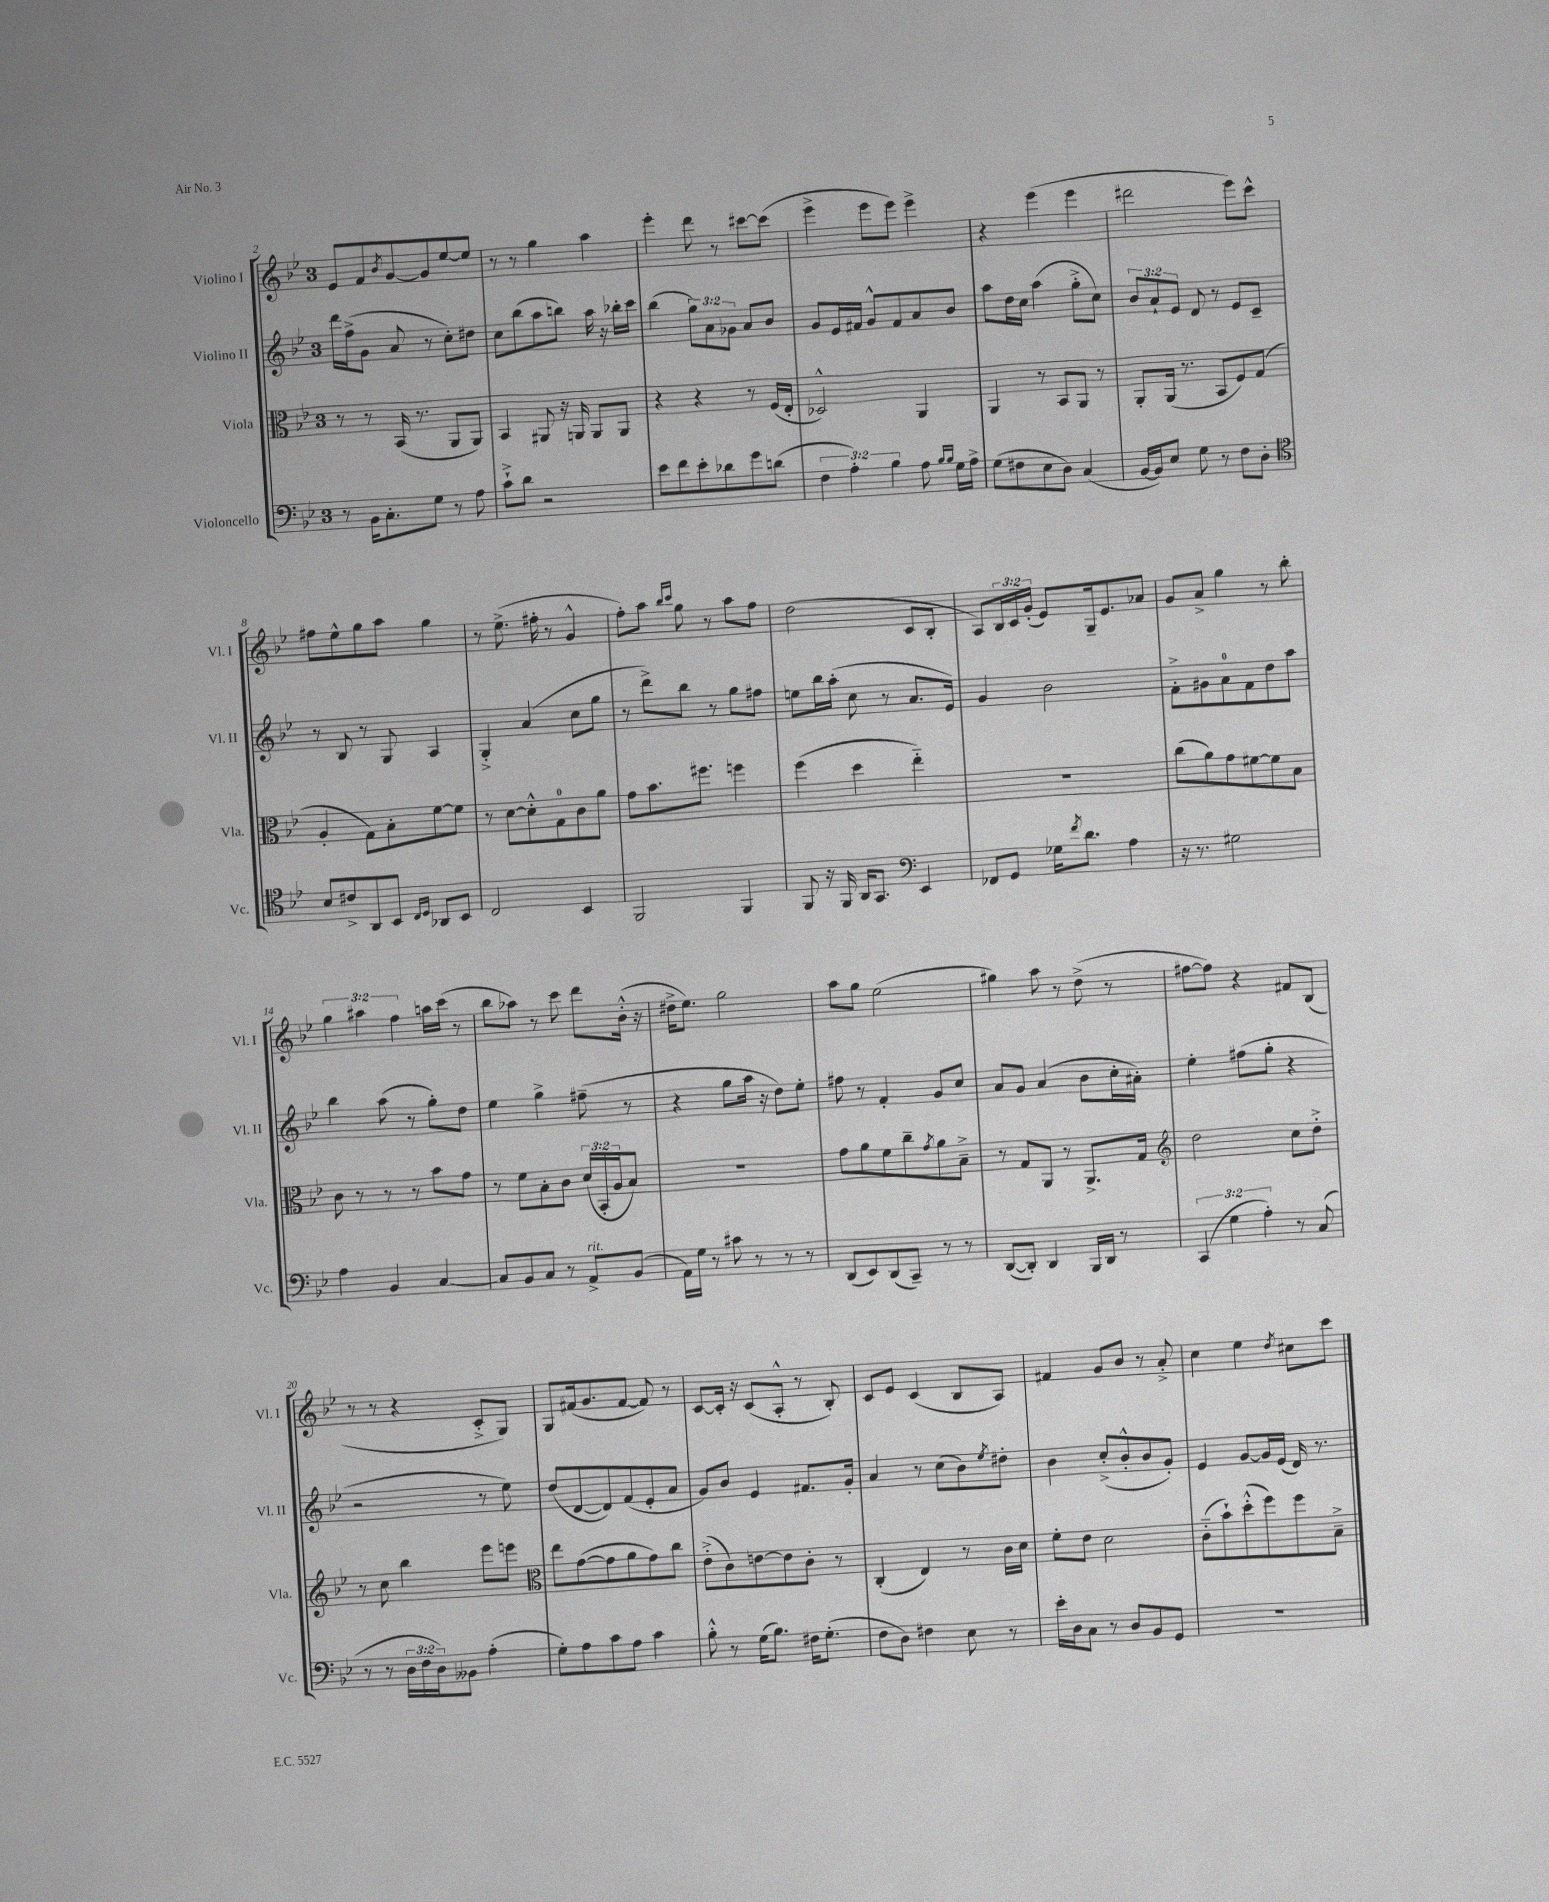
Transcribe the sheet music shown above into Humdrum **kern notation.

**kern	**kern	**kern	**kern
*staff4	*staff3	*staff2	*staff1
*clefF4	*clefC3	*clefG2	*clefG2
*k[b-e-]	*k[b-e-]	*k[b-e-]	*k[b-e-]
*M3/4	*M3/4	*M3/4	*M3/4
8r	8r	16ddd\LL	8e-/L
.	.	(16ff^\J	.
16BB-\LK	8r	8g\J	8f/
8.C'\	.	.	.
.	.	.	8qb-/
.	(16BB-/	8a/	[8g/
.	8.r	.	.
8G\J	.	8r	8g/]
8r	8AA/L	8cc'\L)	[8ee-/
8A\	8AA/J)	8dd#\J	8ee-/]J
=	=	=	=
8c`^\L	4BB-/	8cc\L	8r
8d\J	.	(8bb-\	8r
2r	8AA#/	8aa\	4gg\
.	16r	8bb\J)	.
.	16AA/	.	.
.	8AA/L	16aa\	4aa\
.	.	16r	.
.	8AA/J	16bb-'\LL	.
.	.	16ccc\JJ	.
=	=	=	=
8e-\L	4r	(4bb-\	4eee-'\
8f\	.	.	.
8e-'\	4r	12gg\L)	8ddd\
.	.	12a\	.
8d-\	.	.	8r
.	.	12g-\J	.
8g\	8r	8a/L	[8ccc#\L
(8d\J	(16F/LL	8b-/J	(8ccc#\]J
.	16E-'/JJ	.	.
=	=	=	=
6F\	2D-^^/)	8g/L	4eee-^\
.	.	16e-/L	.
6A'\)	.	.	.
.	.	16f#/JJ	.
.	.	8g^^/L	8eee-\L
6B-\	.	.	.
.	.	8f#/	8eee-\J)
8A\	4AA/	8a/	4eee-^\
16qqB-/LL	.	.	.
16qqB-/JJ	.	.	.
16G\LL	.	8b-/J	.
16A^\JJ	.	.	.
=	=	=	=
(8G\L	4AA/	8aa\L	4r
8F#\	.	16dd\L	.
.	.	16cc\JJ	.
8E-\	8r	(4aa\	(4eee-\
8D\J)	8BB-/L	.	.
(4C/	8AA/J	8gg'^\L	4eee-\
.	8r	8cc\J)	.
=	=	=	=
[16BB-/LL	8AA'/L	12b-/L	2ddd#\
16BB-/]J)	.	.	.
.	.	12a`/	.
8E-/J	(16AA/Jk	.	.
.	.	12e-/J	.
.	8.r	.	.
8G\	.	8d/	.
8r	8BB-/L	8r	.
8F\L	8F/)	8e-/L	8eee-\L)
8D'\J	(8G/J	8c~/J	8ccc^^\J
=	=	=	=
*clefC4	*	*	*
8B-/L	4A'/	8r	8ff#\L
8c#^/	.	8B-/	8ee-^^\
8AA/	8G\L)	8r	8gg\
8BB-/J	8B-'\	8G/	8aa\J
16qqC/LL	.	.	.
16qqD/JJ	.	.	.
8AA-/L	[8f\	4A/	4gg\
8BB-/J	8f\]J	.	.
=	=	=	=
2C/	8r	4G'^/	8r
.	[8d\L	.	(8.ee-^\
.	8d'^^\]	(4a/	.
.	.	.	16ff#'\
.	8G\	.	8r
4BB-/	8c\	8cc\L	4g^^/
.	8a\J	8gg\J	.
=	=	=	=
2FF/	8g\L	8r	8ff'\L)
.	8.b-\	8ddd^\L)	8aa\J
.	.	.	16qqbb-/LL
.	.	.	16qqccc/JJ
.	.	8bb-\J	8gg\
.	8.ff#\J	.	.
.	.	8r	8r
4FF/	4ff\	8gg\L	8aa\L
.	.	8ff#\J	8ff\J
=	=	=	=
8FF/	(4ff\	8ee\L	(2dd\
16r	.	16bb-\L	.
16FF/	.	(16aa'\JJ	.
16AA/LK	4dd\	8cc\	.
8.GG/J	.	.	.
.	.	8r	.
*clefF4	*	*	*
4EE-/	4ee-'~\)	8.a/L	8c/L
.	.	.	8B-'/J
.	.	16e-/Jk)	.
=	=	=	=
8FF-/L	2.r	4g/	8A/L)
8GG/J	.	.	24B-/L
.	.	.	24c/
.	.	.	(24g'/JJ
16G-\LK	.	2b-\	8e-/L)
8qf/	.	.	.
8.d\J	.	.	.
.	.	.	16G~/k
.	.	.	8.e-/
4A\	.	.	.
.	.	.	8a-/J
=	=	=	=
16r	(8cc\L	8f'^\L	8g/L
8.r	.	.	.
.	8a\)	8g#\	8a^/J
2G#\	8g\	8a\	4gg\
.	[8f#\	8f\	.
.	8f#\]	8dd\	8r
.	8B-\J	8aa\J	8bb-'\
=	=	=	=
4A\	8c\	4bb-\	6gg\
.	8r	.	.
.	.	.	6aa#\
4BB-/	8r	(8aa\	.
.	.	.	6ff\
.	8r	8r	.
[4C/	8b-\L	8gg'\L)	16aa\LL
.	.	.	(16ccc\JJ
.	8g\J	8dd\J	8r
=	=	=	=
8C/]L	8r	4ee-\	8bb-\L
8BB-/	8f\L	.	8aa-\J)
8C/J	8B-'\	4gg^\	8r
8r	8c\J	.	8ccc\
8AA^/L	(24d/LL	(8ff#~\	8ddd\L
.	24BB-'/	.	.
.	24A/J	.	.
(8BB-/J	8B-/J)	8r	(16b-'^^\Jk
.	.	.	16r
=	=	=	=
16AA\LL)	2.r	4r	16dd#^\LK
16G\JJ	.	.	8.ee-\J)
8r	.	.	.
8c#\	.	8gg\L	2gg\
8r	.	16aa\Jk	.
.	.	16r	.
8r	.	8dd\L)	.
8r	.	8ee-'\J	.
=	=	=	=
(8DD/L	8g\L	8ff#\	8aa\L
8EE-/)	8a\	8r	8gg\J
(8DD/	8f\	4f'/	(2ee-\
8CC~/J)	8cc~\	.	.
.	8qg/	.	.
8r	8a\	8g/L	.
8r	8B-~^\J	8cc/J	.
=	=	=	=
([8DD/L	8r	8a/L	4gg#\)
8DD'/]J)	8G/L	8g/J	.
4DD/	8AA/J	(4a/	8aa\
.	8r	.	8r
16BBB-/LL	8.AA^/L	8b-\L	(8dd^\
16DD/JJ	.	.	.
8r	.	16cc'\L	8r
.	16G/Jk	16a#'\JJ)	.
=	=	=	=
*	*clefG2	*	*
(6CC/	2dd\	4ee-'\	[8ff#\L
.	.	.	8ff#\]J)
6G\	.	.	.
.	.	(8ff#\L	4r
6A'\)	.	.	.
.	.	8gg'\J	.
8r	8cc\L	4r	8f#/L
(8C/	8dd'^\J	.	(8B-/J
=	=	=	=
8r	8r	2r	8r
8r	8cc\	.	8r
24D\LL	4bb-\	.	4r
24F\	.	.	.
24D\J)	.	.	.
8BB--\J	.	.	.
(4A'\	8eee-\L	8r	8c'^/L
.	8eee\J	8ee-\)	8G/J)
=	=	=	=
*	*clefC3	*	*
8G'\L)	8ee-\L	(8dd/L	8G/L
8A\	([8g\	[8d/	(16f#/k
.	.	.	8.g/
8c\	8g\]	8d/])	.
8A\J	8a\	(8f/	[8f#/J
4c\	8g\)	8e-'/	8f#/])
.	8cc\J	8a/J	8r
=	=	=	=
8B-'^^\	(8e-'^\L	8g/L)	[8c/L
8r	8c\)	8b-/J	16c'/]Jk
.	.	.	16r
(16G\LK	[8e\	4e-/	(8c/L
8.B-\J)	.	.	.
.	8e\]	.	8A'^^/J
16F#\LK	8c'\J	8.f#/L	8r
(8.G'\J	.	.	.
.	8r	.	8B-'/)
.	.	16g'/Jk	.
=	=	=	=
8F\L	(4C'/	4a/	8c/L
8D\J)	.	.	8e-/J
4F#\	4E-/)	8r	(4c/
.	.	(8cc\L	.
8E-\	8r	8b-\)	8B-/L
.	.	8qee-/	.
8r	16c\LL	8dd#'\J	8A/J)
.	16d\JJ	.	.
=	=	=	=
16e-'\LL	8f'\L	4b-\	4f#/
16D\J	.	.	.
8C\J	8e-\J	.	.
8r	2d\	(8cc'^/L	8g/L
8D/L	.	8b-'^^/	8b-/J
8BB-/	.	8b-/	8r
8GG/J	.	8g'/J)	8a'^/
=	=	=	=
2.r	(8c'~\L	4e-/	4cc\
.	8b-`\)	.	.
.	(8dd'^^\	[8g/L	4ee-\
.	8ff\)	16g/]L	.
.	.	(16e-/JJ	.
.	.	.	8qdd/
.	8ff\	16d/)	8cc#\L
.	.	8.r	.
.	8B-~^\J	.	8ccc\J
==	==	==	==
*-	*-	*-	*-
